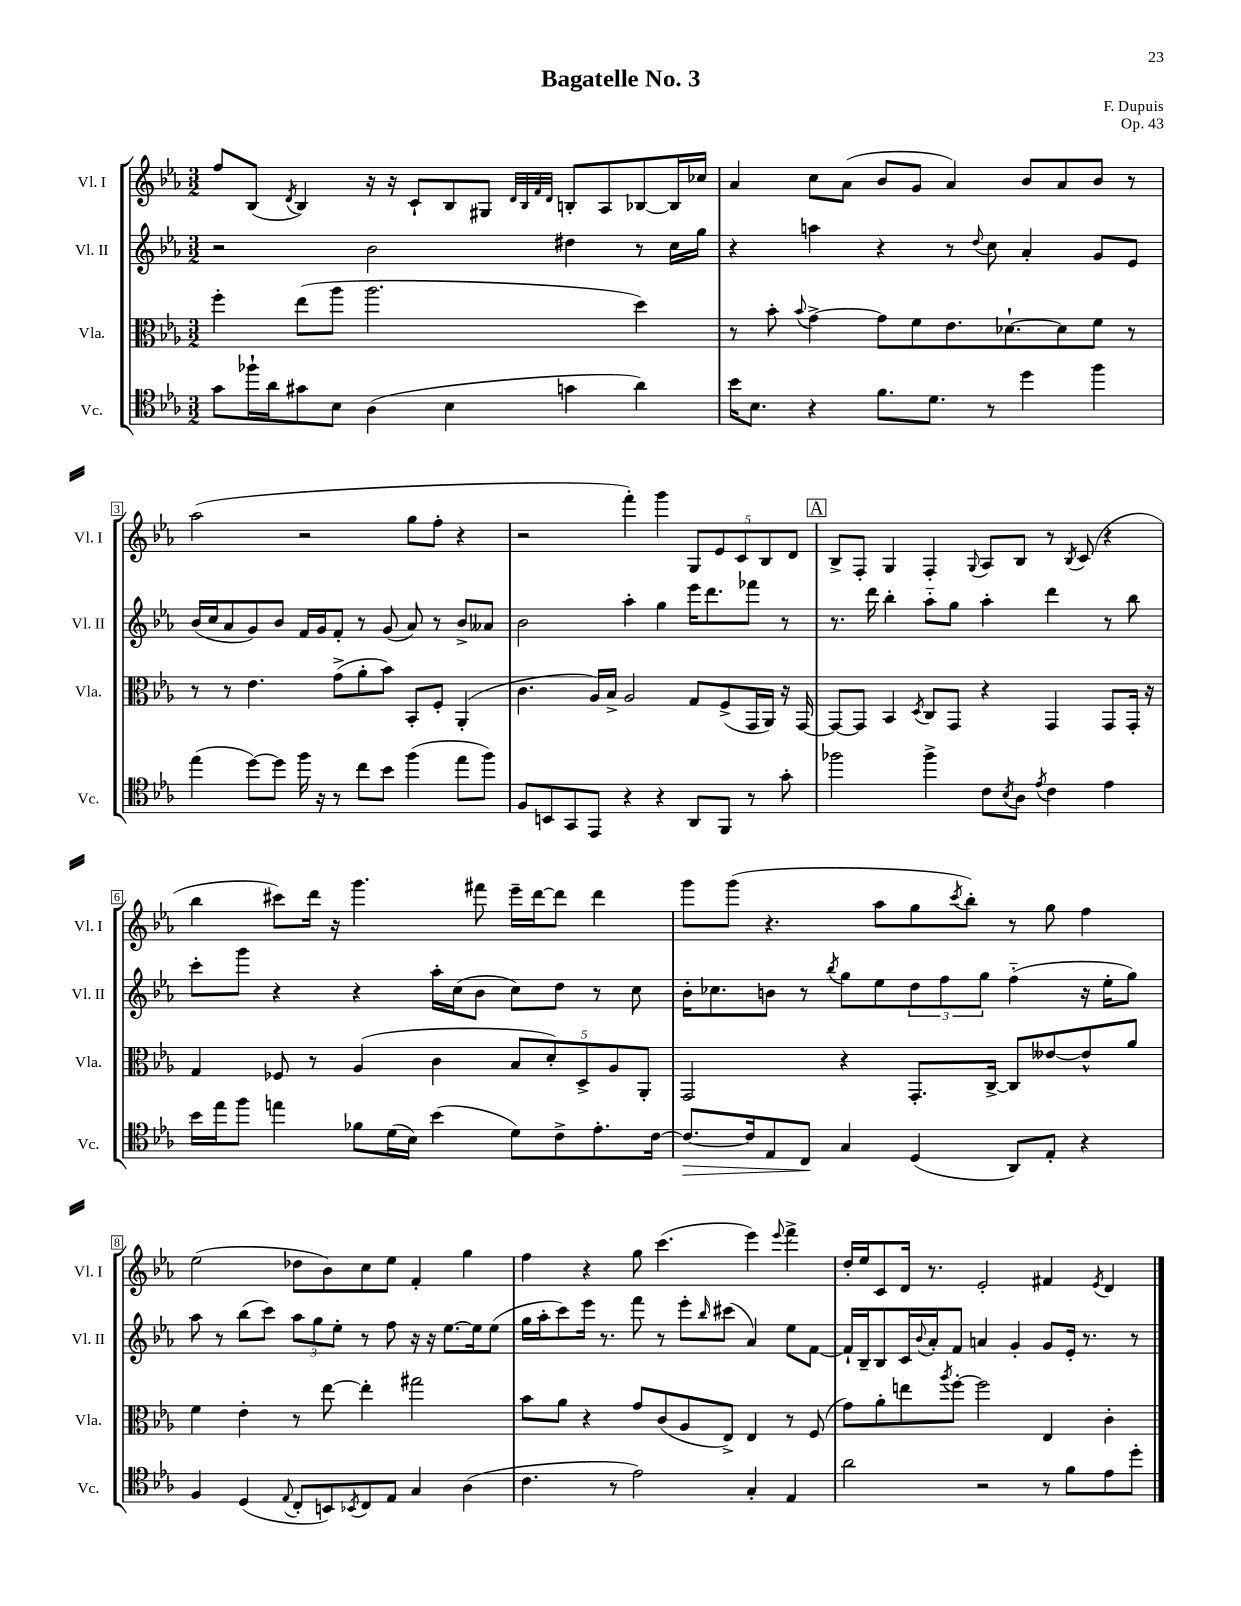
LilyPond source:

\header { title = "Bagatelle No. 3" composer = "F. Dupuis" opus = "Op. 43" }
<<
\new StaffGroup <<
\new Staff = "s0" \with { instrumentName = "Vl. I" shortInstrumentName = "Vl. I" } {
    \clef treble \key ees \major \numericTimeSignature \time 3/2
    f''8 bes8( \acciaccatura { d'8 } bes4) r16 r16 c'8-! bes8 gis8 \grace { d'32 bes32 f'32 d'32 } b8-. aes8 bes8~ bes16 ces''16 |
    aes'4 c''8 aes'8( bes'8 g'8 aes'4) bes'8 aes'8 bes'8 r8 |
    aes''2( r2 g''8 f''8-. r4 |
    r2 f'''4-.) g'''4 \tuplet 5/4 { g8 ees'8 c'8 bes8 d'8 } |
    \mark \markup { \box "A" } bes8-> f8-. g4 f4-. \appoggiatura { g8 } aes8 bes8 r8 \acciaccatura { bes8 } c'8( r4 |
    bes''4 cis'''8) d'''16 r16 g'''4. fis'''8 ees'''16-- d'''16~ d'''8 d'''4 |
    g'''8 g'''8( r4. aes''8 g''8 \acciaccatura { c'''8 } bes''8-.) r8 g''8 f''4 |
    ees''2( des''8 bes'8) c''8 ees''8 f'4-. g''4 |
    f''4 r4 g''8 c'''4.( ees'''4) \appoggiatura { ees'''8 } f'''4-> |
    d''16-. ees''16 c'8 d'16 r8. ees'2-. fis'4 \acciaccatura { ees'8 } d'4 \bar "|." |
}
\new Staff = "s1" \with { instrumentName = "Vl. II" shortInstrumentName = "Vl. II" } {
    \clef treble \key ees \major \numericTimeSignature \time 3/2
    r2 bes'2 dis''4 r8 c''16 g''16 |
    r4 a''4 r4 r8 \appoggiatura { d''8 } c''8 aes'4-. g'8 ees'8 |
    bes'16( c''16 aes'8 g'8) bes'8 f'16 g'16 f'8-. r8 g'8( aes'8) r8 bes'8-> aeses'8 |
    bes'2 aes''4-. g''4 ees'''16 d'''8. fes'''8 r8 |
    \mark \markup { \box "A" } r8. d'''16 bes''4-. aes''8-_ g''8 aes''4-. d'''4 r8 bes''8 |
    c'''8-. g'''8 r4 r4 aes''16-. c''16( bes'8 c''8) d''8 r8 c''8 |
    bes'16-. ces''8. b'8 r8 \acciaccatura { bes''8 } g''8 ees''8 \tuplet 3/2 { d''8 f''8 g''8 } f''4-_( r16 ees''16-. g''8) |
    aes''8 r8 bes''8( c'''8) \tuplet 3/2 { aes''8 g''8 ees''8-. } r8 f''8 r16 r16 ees''8.~ ees''16 ees''8( |
    g''16 aes''16-. c'''8) ees'''16 r8. f'''8 r8 ees'''8-. \grace { bes''16 } cis'''8( aes'4) ees''8 f'8~ |
    f'16-! bes16-- bes8 c'16 \appoggiatura { bes'8 } aes'16-. f'8 a'4 g'4-. g'8 ees'16-. r8. r8 \bar "|." |
}
\new Staff = "s2" \with { instrumentName = "Vla." shortInstrumentName = "Vla." } {
    \clef alto \key ees \major \numericTimeSignature \time 3/2
    f''4-. ees''8( aes''8 aes''2. d''4) |
    r8 bes'8-. \appoggiatura { bes'8 } g'4~-> g'8 f'8 ees'8. des'8.~-! des'8 f'8 r8 |
    r8 r8 ees'4. g'8->( aes'8-. bes'8) bes,8-. f8-. aes,4-.( |
    c'4. aes16) bes16-> aes2 g8 f8->( g,16 aes,16) r16 g,16~ |
    \mark \markup { \box "A" } g,8~ g,8 bes,4 \acciaccatura { d8 } c8 g,8 r4 g,4 g,8 g,16-. r16 |
    g4 fes8 r8 aes4( c'4 \tuplet 5/4 { bes8 d'8-.) d8-> aes8 aes,8-. } |
    g,2 r4 g,8.-. c16~-> c8 eeses'8~ eeses'8-^ aes'8 |
    f'4 ees'4-. r8 ees''8~ ees''4-. gis''2 |
    bes'8 aes'8 r4 g'8 c'8( aes8 ees8->) ees4 r8 f8( |
    g'8) aes'8-. e''8 \acciaccatura { aes''8 } f''8~-. f''2 ees4 c'4-. \bar "|." |
}
\new Staff = "s3" \with { instrumentName = "Vc." shortInstrumentName = "Vc." } {
    \clef tenor \key ees \major \numericTimeSignature \time 3/2
    g'8 fes''16-! aes'16 gis'8 bes8 aes4( bes4 g'4 aes'4) |
    bes'16 bes8. r4 f'8. d'8. r8 d''4 f''4 |
    ees''4( d''8~) d''8 f''16 r16 r8 c''8 bes'8 f''4( ees''8 f''8) |
    f8 b,8 g,8 ees,8 r4 r4 aes,8 f,8 r8 g'8-. |
    \mark \markup { \box "A" } fes''2 fes''4-> c'8 \acciaccatura { bes8 } aes8 \acciaccatura { ees'8 } c'4 ees'4 |
    bes'16 ees''16 f''8 e''4 fes'8 d'16( bes16) bes'4( d'8) c'8-> ees'8.-. c'16~ |
    c'8.~\> c'16 ees8 c8\! g4 d4( aes,8) ees8-. r4 |
    f4 d4( \appoggiatura { ees8 } c8-. b,8) \acciaccatura { bes,8 } c8 ees8 g4 aes4( |
    c'4. r8 ees'2) g4-. ees4 |
    aes'2 r2 r8 f'8 ees'8 d''8-. \bar "|." |
}
>>
>>
\layout { \context { \Score \override BarNumber.stencil = #(make-stencil-boxer 0.1 0.3 ly:text-interface::print) } }
